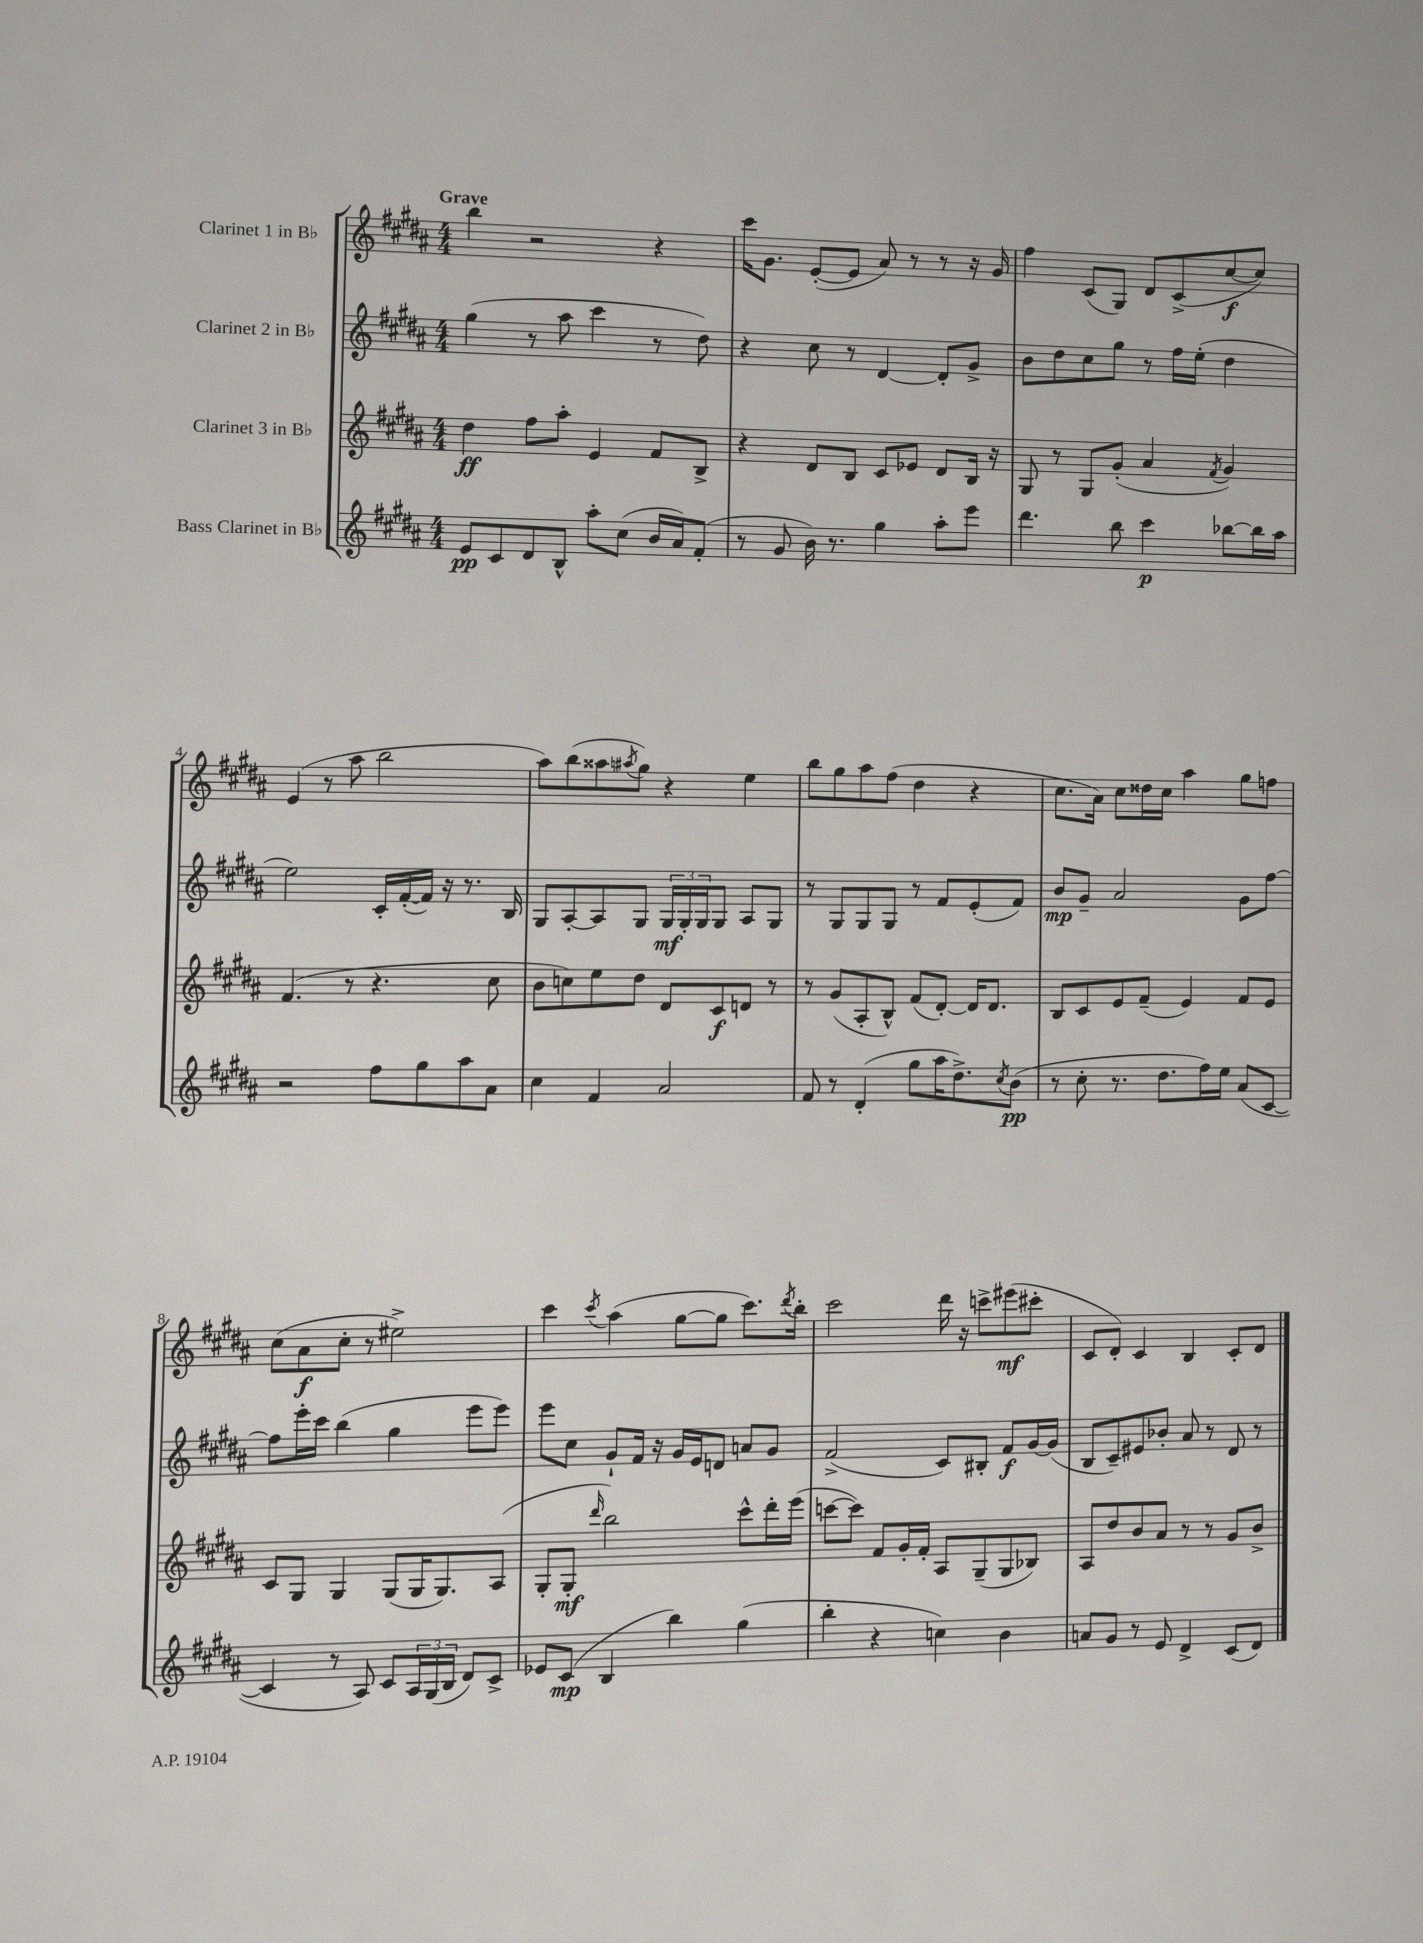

**kern	**dynam	**kern	**dynam	**kern	**dynam	**kern	**dynam
*part4	*part4	*part3	*part3	*part2	*part2	*part1	*part1
*staff4	*staff4	*staff3	*staff3	*staff2	*staff2	*staff1	*staff1
*I"Bass Clarinet in B♭	*	*I"Clarinet 3 in B♭	*	*I"Clarinet 2 in B♭	*	*I"Clarinet 1 in B♭	*
*clefG2	*	*clefG2	*	*clefG2	*	*clefG2	*
*k[f#c#g#d#a#]	*	*k[f#c#g#d#a#]	*	*k[f#c#g#d#a#]	*	*k[f#c#g#d#a#]	*
*M4/4	*	*M4/4	*	*M4/4	*	*M4/4	*
=1	=1	=1	=1	=1	=1	=1	=1
!	!	!	!	!	!	!LO:TX:a:B:t=Grave	!
8e/L	pp	4dd#\	ff	(4gg#\	.	4bb\	.
8c#/	.	.	.	.	.	.	.
8d#/	.	8ff#\L	.	8r	.	2r	.
8B^^/J	.	8aa#'\J	.	8aa#\	.	.	.
8aa#'\L	.	4e/	.	4ccc#\	.	.	.
(8cc#\J	.	.	.	.	.	.	.
16b/LL	.	8f#/L	.	8r	.	4r	.
16a#/J)	.	.	.	.	.	.	.
(8f#'/J	.	8B^/J	.	8dd#\)	.	.	.
=2	=2	=2	=2	=2	=2	=2	=2
8r	.	4r	.	4r	.	16ccc#\KL	.
.	.	.	.	.	.	8.g#\J	.
8g#/	.	.	.	.	.	.	.
16b\)	.	8d#/L	.	8cc#\	.	([8e'/L	.
8.r	.	.	.	.	.	.	.
.	.	8B/J	.	8r	.	8e/J]	.
4gg#\	.	8c#/L	.	[4d#/	.	8a#/)	.
.	.	8e-X/J	.	.	.	8r	.
8aa#'\L	.	8d#/L	.	8d#'/L]	.	8r	.
8eee\J	.	16B/Jk	.	8g#^/J	.	16r	.
.	.	16r	.	.	.	16g#/	.
=3	=3	=3	=3	=3	=3	=3	=3
4.ddd#\	.	8G#/	.	8b\L	.	4ff#\	.
.	.	8r	.	8dd#\	.	.	.
.	.	8G#/L	.	8cc#\	.	(8c#/L	.
8bb\	.	(8g#'/J	.	8gg#\J	.	8G#/J)	.
4ccc#\	p	4a#/	.	8r	.	8d#/L	.
.	.	.	.	16ff#\LL	.	(8c#^/	.
.	.	.	.	(16ee'\JJ	.	.	.
.	.	8qf#/	.	.	.	.	.
[8bb-X\L	.	4g#/)	.	4dd#\	.	[8cc#/	f
16bb-\L]	.	.	.	.	.	8cc#/J])	.
16aa#\JJ	.	.	.	.	.	.	.
!!LO:LB:g=z
=4	=4	=4	=4	=4	=4	=4	=4
2r	.	(4.f#/	.	2ee\)	.	(4e/	.
.	.	.	.	.	.	8r	.
.	.	8r	.	.	.	8aa#\	.
8ff#\L	.	4.r	.	16c#'/LL	.	2bb\	.
.	.	.	.	([16f#'/	.	.	.
8gg#\	.	.	.	16f#/JJ])	.	.	.
.	.	.	.	16r	.	.	.
8aa#\	.	.	.	8.r	.	.	.
8a#\J	.	8cc#\	.	.	.	.	.
.	.	.	.	16B/	.	.	.
=5	=5	=5	=5	=5	=5	=5	=5
4cc#\	.	8b\L	.	8G#/L	.	8aa#\L)	.
.	.	8ccn\)	.	[8A#'/	.	(8bb\	.
4f#/	.	8ee\	.	8A#/]	.	8aa##X\	.
.	.	.	.	.	.	8qaa#X/	.
.	.	8dd#\J	.	8G#/J	.	8gg#\J)	.
2a#/	.	8d#/L	.	24G#/LL	mf	4r	.
.	.	.	.	24G#'/	.	.	.
.	.	.	.	24G#/J	.	.	.
.	.	8c#/	f	8G#/J	.	.	.
.	.	8dn/J	.	8A#/L	.	4ee\	.
.	.	8r	.	8G#/J	.	.	.
=6	=6	=6	=6	=6	=6	=6	=6
8f#/	.	8r	.	8r	.	8bb\L	.
8r	.	(8g#/L	.	8G#/L	.	8gg#\	.
(4d#'/	.	8A#'/	.	8G#/	.	8aa#\	.
.	.	8B^^/J)	.	8G#/J	.	(8ff#\J	.
8gg#\L	.	(8f#/L	.	8r	.	4dd#\	.
16aa#\K	.	[8d#'/J)	.	8f#/L	.	.	.
8.dd#^\)	.	.	.	.	.	.	.
.	.	16d#/KL]	.	(8e'/	.	4r	.
.	.	8.d#/J	.	.	.	.	.
8qcc#/	.	.	.	.	.	.	.
(8b\J	pp	.	.	8f#/J)	.	.	.
=7	=7	=7	=7	=7	=7	=7	=7
8r	.	8B/L	.	8b/L	mp	8.cc#\L	.
8cc#'\	.	8c#/	.	8g#~/J	.	.	.
.	.	.	.	.	.	16a#\Jk)	.
8.r	.	8e/	.	2a#/	.	8cc#\L	.
.	.	(8f#~/J	.	.	.	16dd##X\L	.
8.dd#\L	.	.	.	.	.	16cc#\JJ	.
.	.	4e/)	.	.	.	4aa#\	.
16ff#\L)	.	.	.	.	.	.	.
16ee\JJ	.	.	.	.	.	.	.
(8a#/L	.	8f#/L	.	8g#\L	.	8gg#\L	.
[8c#/J	.	8e/J	.	[8ff#\J	.	8ffn\J	.
!!LO:LB:g=z
=8	=8	=8	=8	=8	=8	=8	=8
4c#/]	.	8c#/L	.	8ff#\L]	.	(8cc#\L	.
.	.	8G#/J	.	16eee'\L	.	8a#\	f
.	.	.	.	16ccc#\JJ	.	.	.
8r	.	4G#/	.	(4bb\	.	8cc#'\J	.
8A#/)	.	.	.	.	.	8r	.
8c#/L	.	(8G#/L	.	4gg#\	.	2ee#X^\)	.
24A#/L	.	16G#/K	.	.	.	.	.
(24G#/	.	.	.	.	.	.	.
.	.	8.G#/)	.	.	.	.	.
24B/JJ	.	.	.	.	.	.	.
8d#/L)	.	.	.	8eee\L	.	.	.
8c#^/J	.	(8A#/J	.	8eee\J)	.	.	.
=9	=9	=9	=9	=9	=9	=9	=9
8e-X/L	.	8G#'/L	.	8eee\L	.	4ccc#\	.
(8c#/J	mp	8G#'/J	mf	8cc#\J	.	.	.
.	.	16qqddd#/	.	.	.	8qccc#/	.
4B/	.	2bb\)	.	8g#`/L	.	(4aa#\	.
.	.	.	.	16f#/Jk	.	.	.
.	.	.	.	16r	.	.	.
4bb\)	.	.	.	16g#/LL	.	[8gg#\L	.
.	.	.	.	16e/J	.	.	.
.	.	.	.	8dn/J	.	8gg#\J]	.
(4gg#\	.	8ccc#^^\L	.	8an/L	.	8.ccc#\L)	.
.	.	16ddd#'\L	.	8g#/J	.	.	.
.	.	.	.	.	.	8qddd#/	.
.	.	(16eee\JJ	.	.	.	16bb'\Jk	.
=10	=10	=10	=10	=10	=10	=10	=10
4bb'\	.	[8cccn\L	.	(2f#^/	.	2ccc#\	.
.	.	8ccc\J])	.	.	.	.	.
4r	.	8f#/L	.	.	.	.	.
.	.	16g#'/L	.	.	.	.	.
.	.	16f#'/JJ	.	.	.	.	.
4ccn\)	.	8A#/L	.	8c#/L)	.	16ddd#\	.
.	.	.	.	.	.	16r	.
.	.	(8G#~/	.	8B#X'/J	.	8cccn^\L	.
4b\	.	8G#/	.	8f#/L	f	(8eee#X\	mf
.	.	8B-X/J)	.	[16g#/L	.	8ccc#X'\J	.
.	.	.	.	(16g#/JJ]	.	.	.
=11	=11	=11	=11	=11	=11	=11	=11
8an/L	.	8A#/L	.	8B/L	.	8c#/L	.
8g#/J	.	8dd#/	.	8c#~/)	.	8d#'/J)	.
8r	.	8b/	.	8e#X/	.	4c#/	.
8e/	.	8a#/J	.	8b-X'/J	.	.	.
4d#^/	.	8r	.	8a#/	.	4B/	.
.	.	8r	.	8r	.	.	.
(8c#/L	.	8g#/L	.	8d#/	.	8c#'/L	.
8d#/J)	.	8b^/J	.	8r	.	8d#/J	.
==	==	==	==	==	==	==	==
*-	*-	*-	*-	*-	*-	*-	*-
